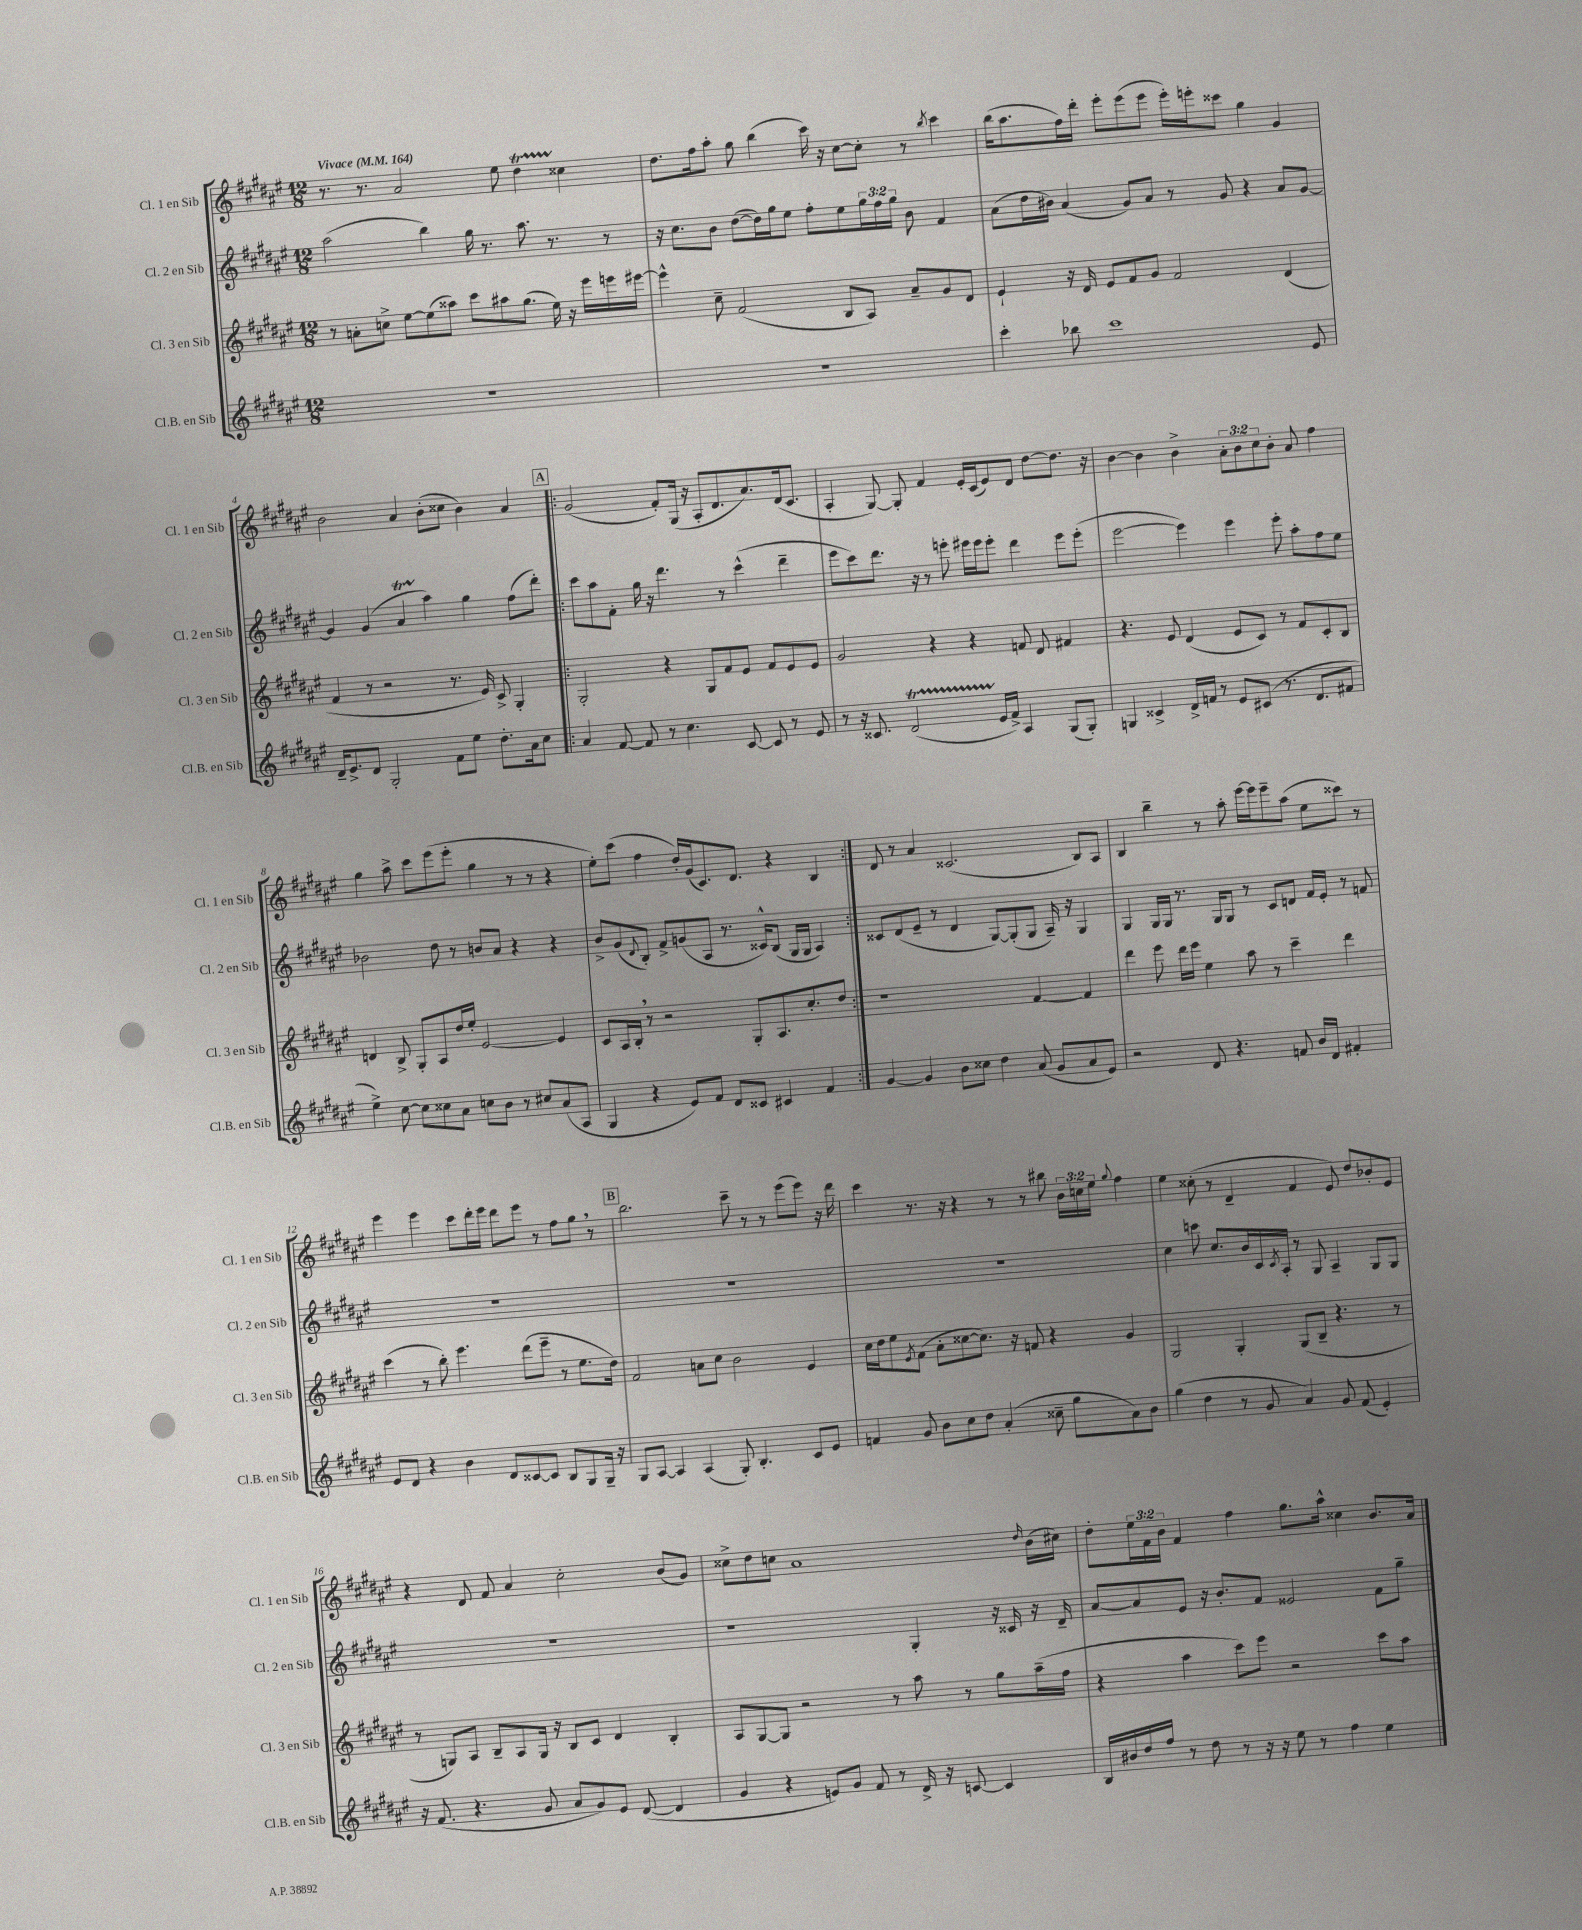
<<
\new StaffGroup <<
\new Staff = "s0" \with { instrumentName = "Cl. 1 en Sib" shortInstrumentName = "Cl. 1 en Sib" } {
    \clef treble \key fis \major \numericTimeSignature \time 12/8 \override Staff.TupletNumber.text = #tuplet-number::calc-fraction-text \tempo "Vivace" 4 = 164
    r8. r8. ais'2 eis''8 dis''4\startTrillSpan cisis''4\stopTrillSpan |
    dis''8. fis''16 ais''8-. gis''8 b''4( cis'''16) r16 cis''8~ cis''8-. r8 \acciaccatura { b''8 } cis'''4 |
    b''16( ais''8. fis''16) dis'''16-. eis'''8-. eis'''8( eis'''8 eis'''16-.) e'''16-. cisis'''8 gis''4 gis'4 |
    b'2 ais'4 b'8-.( cisis''8 b'4) ais'4 |
    \repeat volta 2 { \mark \markup { \box "A" } gis'2( fis'8-.) gis16( r16 ais8-. dis'8. ais'8.) dis'16( cis'8. |
    ais4-. gis8~) gis8-. fis'4 eis'16-. cis'16( eis'8) dis'8 dis''8~ dis''8. r16 |
    b'4~ b'4 b'4-> \tuplet 3/2 { ais'8-. b'8 cis''8 } b'8-. ais'8 fis''4 |
    gis''4 ais''8-> cis'''8 eis'''8( eis'''8-. gis''4 r8 r8 r4 |
    eis''8-.) cis'''8( fis''4 dis''16-.) gis'16( cis'8.) dis'8. r4 b4 | }
    dis'8 r8 ais'4 cisis'2.( b8) ais8 |
    b4 b''4-- r8 ais''8-. eis'''16~ eis'''16 eis'''8-- ais''8( eis''8 cisis'''8) r8 |
    eis'''4 eis'''4 cis'''8 dis'''16-. eis'''16 dis'''8 eis'''8 r8 fis''8 gis''8 \breathe r8 |
    \mark \markup { \box "B" } b''2. cis'''8-- r8 r8 eis'''8( eis'''8) r16 dis'''16 |
    cis'''4 r8. r16 r4 r8 r8 bis''8 \tuplet 3/2 { b'16 c''16 eis''16 } \appoggiatura { gis''8 } fis''4 |
    eis''4 cisis''8-.( r8 dis'4-- fis'4 eis'8) dis''8 bes'8-. eis'8 |
    r4 dis'8 fis'8 ais'4 cis''2-. b'8( gis'8) |
    cisis''8-> dis''8 c''8 ais'1 \grace { dis''16 } b'16( cis''16) |
    dis''8-. \tuplet 3/2 { eis''16 fis'16 b'16 } fis'4 fis''4 gis''8. ais''16-^ cisis''4 b'8. ais'16 \bar "|." |
}
\new Staff = "s1" \with { instrumentName = "Cl. 2 en Sib" shortInstrumentName = "Cl. 2 en Sib" } {
    \clef treble \key fis \major \numericTimeSignature \time 12/8 \override Staff.TupletNumber.text = #tuplet-number::calc-fraction-text
    ais''2( b''4) gis''16 r8. ais''8. r8. r8 |
    r16 cis''8. b'8 dis''8~( dis''16) gis''16 eis''8 fis''8-. eis''8 \tuplet 3/2 { gis''16 fis''16 gis''16 } b'8 fis'4 |
    ais'8( dis''16 bis'16) ais'4( gis'8) ais'8 r8 gis'8 r4 ais'8 gis'8~ |
    gis'4 gis'4( ais'4\startTrillSpan ais''4\stopTrillSpan) gis''4 fis''8( dis'''8-.) |
    \repeat volta 2 { \mark \markup { \box "A" } cis'''8 ais''8 fis'8-. gis''16 r16 dis'''4. r8 cis'''4-^( dis'''4-- |
    eis'''8 cis'''8) dis'''8. r16 r8 e'''8-. eis'''16 eis'''16 eis'''8-. dis'''4 eis'''8 eis'''8-.( |
    eis'''2~ eis'''4) eis'''4 eis'''8-. ais''8-. fis''8 eis''8 |
    bes'2 dis''8 r8 b'8 ais'8 r4 r4 |
    b'8-> gis'8( \appoggiatura { dis'8 } b8-.) fis'8-> g'8( ais8 r8. cisis'16-^) b8( gis16 gis16 ais4) | }
    cisis'8 dis'8( eis'8-- r8 dis'4 gis8~) gis8-.( gis8 ais16--) r16 gis4 |
    gis4 gis16 gis16 r8. gis16 gis8 r8 cis'8 d'8 fis'16 eis'16-. r8 f'8 |
    R1. |
    \mark \markup { \box "B" } R1. |
    R1. |
    cis''4 c'''8 cis''8. b'16 cis'16 \acciaccatura { cis'8 } ais16-. r8 gis8 ais4-- gis8 gis8 |
    R1. |
    r1 gis4-. r16 cisis'16 r16 dis'16-- |
    ais'8~ ais'8 eis'8 r16 b'8.-. fis'8 eisis'2 fis'8 gis''8-- \bar "|." |
}
\new Staff = "s2" \with { instrumentName = "Cl. 3 en Sib" shortInstrumentName = "Cl. 3 en Sib" } {
    \clef treble \key fis \major \numericTimeSignature \time 12/8
    r8 a'8-. c''8-> eis''8~ eis''8( aisis''8) cis'''8 ais''8 gis''8.( eis''16) r16 eis'''16 e'''16 eis'''16~ |
    eis'''4-^ cis''8-- fis'2( b8 ais8) ais'8-- gis'8 dis'8 |
    eis'4-! r16 dis'16 eis'8 fis'8 gis'8 fis'2 dis'4( |
    fis'4 r8 r2 r8. eis'16) cis'8-> gis4-. |
    \repeat volta 2 { \mark \markup { \box "A" } gis2-. r4 gis8 fis'8 eis'8 fis'8 eis'8 eis'8 |
    gis'2 r4 r4 f'8 dis'8 fis'4 |
    r4. eis'8 dis'4( eis'8 cis'8) r8 fis'8 cis'8-. b8 |
    d'4 b8-> gis8-. ais8 dis''16 eis''16-. eis'2~ eis'4 |
    cis'8 ais16 b16-. \breathe r8 r2 gis8-. ais8. cis''8.-. dis''8 | }
    r1 fis'4~ fis'4 |
    dis'''4 eis'''8 dis'''16 eis'''16 eis''4 ais''8 r8 cis'''4-- dis'''4 |
    cis'''4( r8 b''8-.) eis'''4. dis'''8( eis'''8-- r8 eis''8. dis''16) |
    \mark \markup { \box "B" } fis'2 a'8 cis''8 b'2 eis'4 |
    cis''16 dis''16 eis''8 \acciaccatura { eis'8 } fis'8( ais'8-. cisis''8~ cisis''8.) r16 f'8 r4 gis'4 |
    gis2 gis4-. gis8( b8-- r4. r8 |
    r8 g8) ais8 b8-- ais8 g16 r16 b8 cis'8 dis'4 b4-. |
    ais8 gis8~ gis8 r2 r8 ais''8 r8 gis''8 ais''16--( fis''16 |
    r4 ais''4 cis'''8) eis'''8 r2 cis'''8 ais''8 \bar "|." |
}
\new Staff = "s3" \with { instrumentName = "Cl.B. en Sib" shortInstrumentName = "Cl.B. en Sib" } {
    \clef treble \key fis \major \numericTimeSignature \time 12/8
    R1. |
    R1. |
    cis'''4-. bes''8 cis'''1 eis'8 |
    dis'16-- eis'8.-> dis'8 gis2-. fis'8 eis''8 dis''8.-. ais'16 cis''8 |
    \repeat volta 2 { \mark \markup { \box "A" } ais'4 fis'8~ fis'8 r8 cis''4. cis'8~ cis'8 r8 eis'8 |
    r8 r16 cisis'8. dis'2\startTrillSpan( eis'16\stopTrillSpan fis'16->) ais4 gis8( gis8-.) |
    g4 cisis'4-> dis'16-> f'16 r8 eis'8 cis'8( r8. dis'8. fis'8 |
    eis''4->) cis''8~ cis''8 cisis''8 ais'8 c''8 b'8 r8 cis''8 ais'8( ais8 |
    gis4 r4 eis'8) fis'8 dis'8 cisis'8 cis'4 fis'4 | }
    gis'4~ gis'4 b'8 cisis''8 dis''4 ais'8( gis'8 ais'8 eis'8) |
    r2 dis'8 r4. f'8 b'16 dis'16 fis'4-. |
    eis'8 dis'8 r4 b'4 dis'8 cisis'8~ cisis'8 b8 gis8 gis16-- r16 |
    \mark \markup { \box "B" } gis8 ais8~ ais4 ais4( gis8-.) b4.-. cis'8 eis'8 |
    f'4 gis'8 b'8 cis''8 dis''8 ais'4-.( cisis''8-- gis''8 ais'8) b'8 |
    gis''4( dis''4 r8 gis'8 ais'4) gis'8 fis'8( eis'4-.) |
    r16 fis'8.( r4. gis'8 ais'8 gis'8) eis'8 dis'8~( dis'4 |
    gis'4 r4 e'8) gis'8 fis'8 r8 dis'16-> r16 c'8~ c'4 |
    b16 bis'16 dis''16 fis''16 r8 dis''8 r8 r16 r16 eis''8 r8 fis''4 eis''4 \bar "|." |
}
>>
>>
